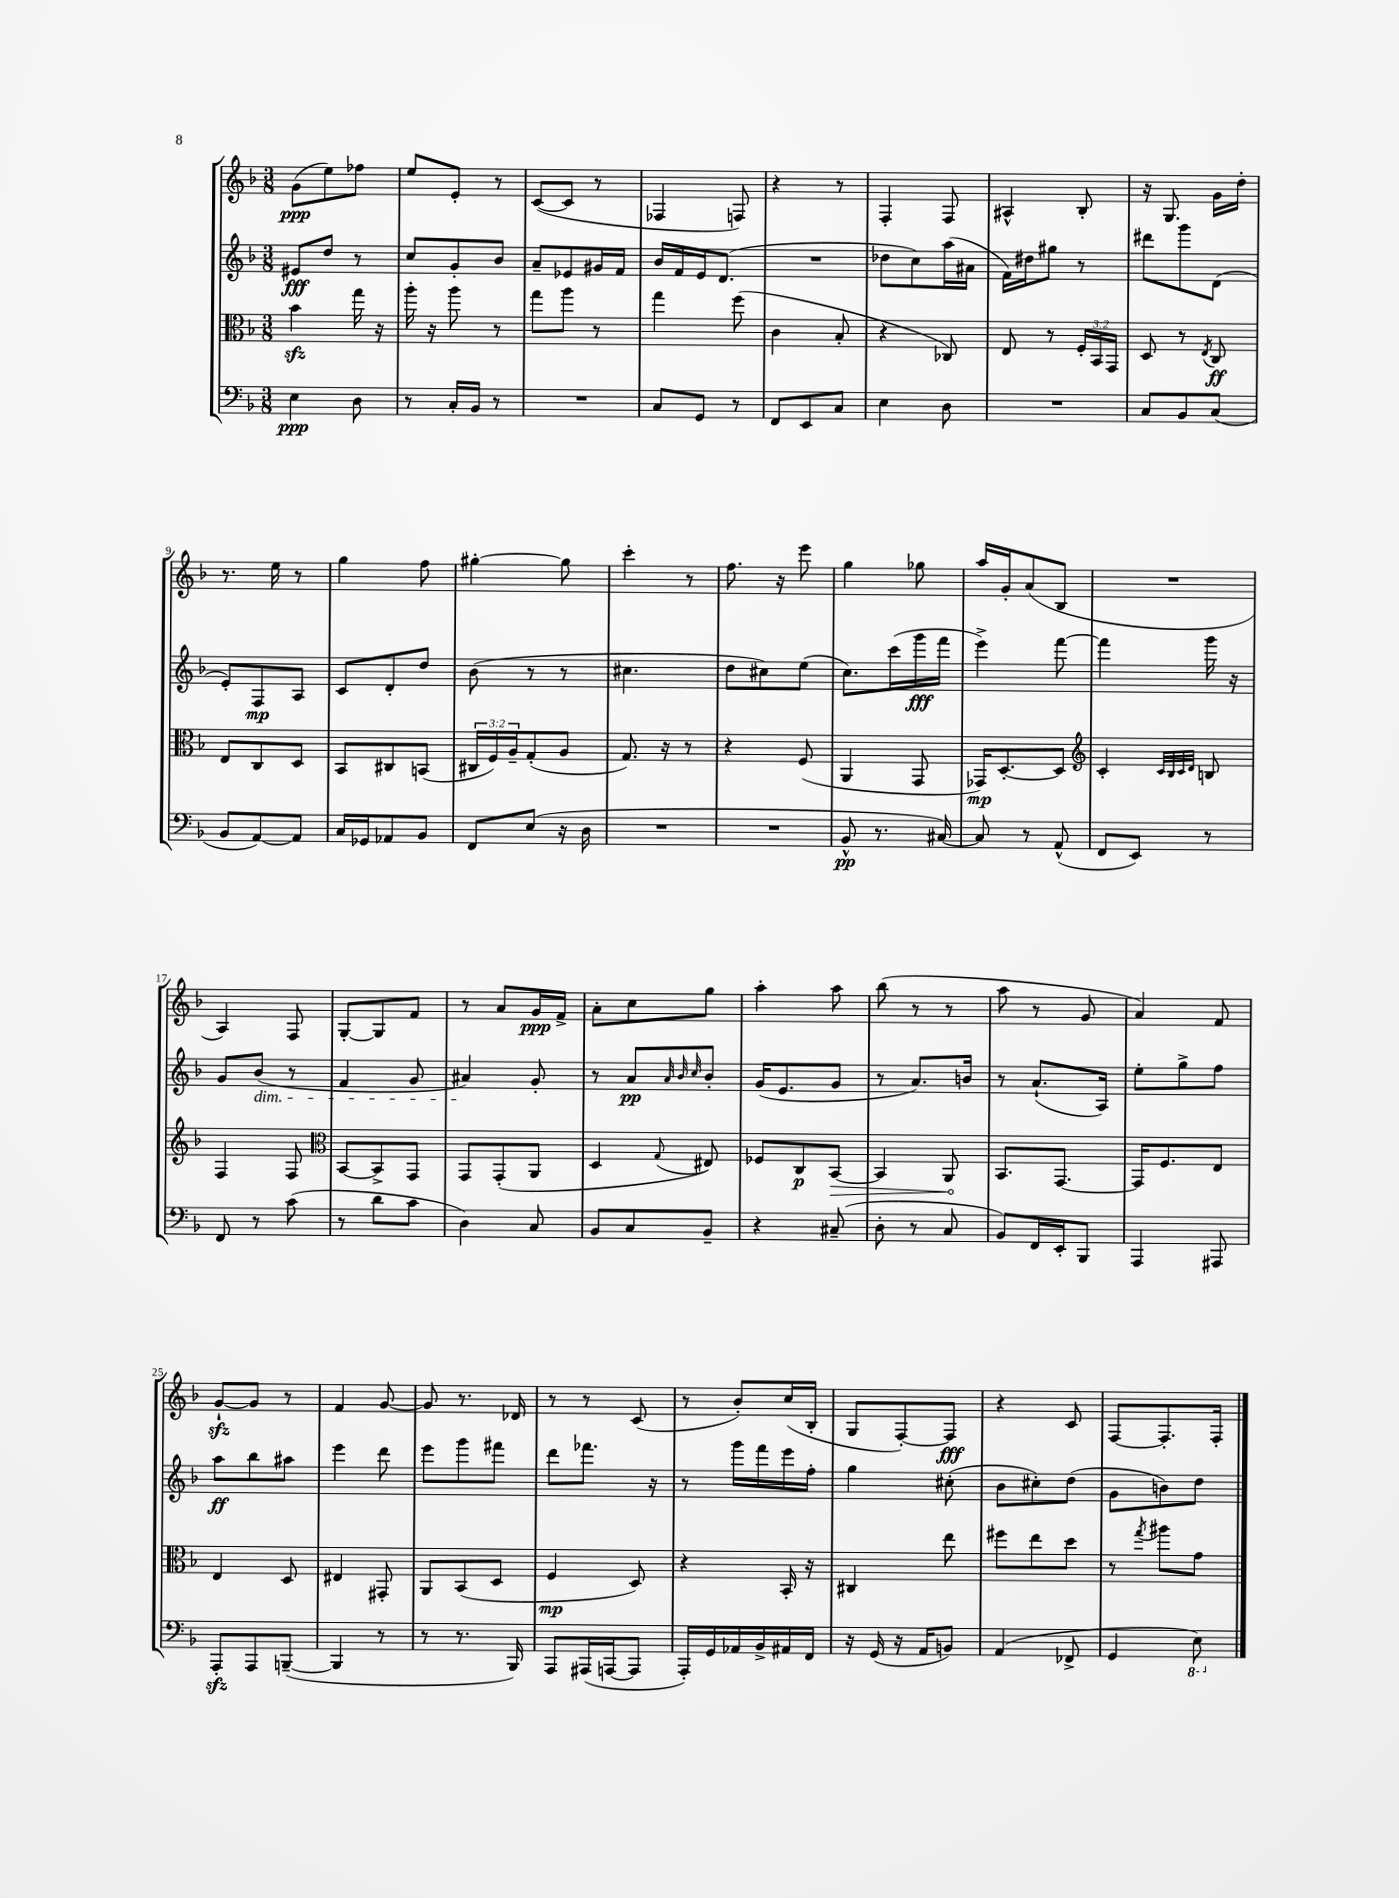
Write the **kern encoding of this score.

**kern	**kern	**kern	**kern
*staff4	*staff3	*staff2	*staff1
*clefF4	*clefC3	*clefG2	*clefG2
*k[b-]	*k[b-]	*k[b-]	*k[b-]
*M3/8	*M3/8	*M3/8	*M3/8
4E	4b-	8e#	(8g
.	.	8dd	8ee)
8D	16gg	8r	8ff-
.	16r	.	.
=	=	=	=
8r	16aa'	8cc	8ee
.	16r	.	.
16C'	8aa	8g'	8e'
16BB-	.	.	.
8r	8r	8b-	8r
=	=	=	=
4.r	8gg	8a~	([8c
.	8aa	8e-	8c]
.	8r	16g#	8r
.	.	16f	.
=	=	=	=
8C	4gg	16b-	4F-
.	.	16f	.
8GG	.	16e	.
.	.	(8.d	.
8r	(8ff	.	8F)
=	=	=	=
8FF	4c	4.r	4r
8EE	.	.	.
8C	8B-'	.	8r
=	=	=	=
4E	4r	8dd-	4F'
.	.	8cc)	.
8D	8C-)	(16aa	8F
.	.	16a#	.
=	=	=	=
4.r	8E	16f)	4A#^^
.	.	16dd#	.
.	8r	8gg#	.
.	24F'	8r	8B-'
.	24BB-	.	.
.	24GG	.	.
=	=	=	=
8C	8D	8ddd#	16r
.	.	.	8.G
8BB-	8r	8ggg	.
.	8qE	.	.
(8C	8C	(8d	16g
.	.	.	16dd'
=	=	=	=
8BB-	8E	8e')	8.r
[8AA)	8C	8F	.
.	.	.	16ee
8AA]	8D	8A	8r
=	=	=	=
16C	8BB-	8c	4gg
16GG-	.	.	.
8AA-	8C#	8d'	.
8BB-	(8BB	8dd	8ff
=	=	=	=
8FF	24C#	(8b-	[4gg#'
.	24F)	.	.
.	24A~	.	.
(8E	(8G'	8r	.
16r	8A	8r	8gg#]
16D	.	.	.
=	=	=	=
4.r	8.G)	4.cc#	4ccc'
.	16r	.	.
.	8r	.	8r
=	=	=	=
4.r	4r	8dd	8.ff
.	.	8cc#)	.
.	.	.	16r
.	(8F	(8ee	8eee
=	=	=	=
8BB-^^	4AA	8.cc)	4gg
8.r	.	.	.
.	.	(16ccc	.
.	8GG	16ggg	8gg-
[16C#)	.	16fff	.
=	=	=	=
8C#]	16GG-)	4eee^)	16aa
.	[8.D'	.	16g'
8r	.	.	(8a
(8AA^^	8D]	[8fff	8B-
=	=	=	=
*	*clefG2	*	*
8FF	4c'	4fff]	4.r
8EE)	.	.	.
.	32qqc	.	.
.	32qqB-	.	.
.	32qqc	.	.
.	32qqd	.	.
8r	8B	16ggg	.
.	.	16r	.
=	=	=	=
8FF	4F	8g	4A)
8r	.	(8b-	.
(8c	8F	8r	8F
=	=	=	=
*	*clefC3	*	*
8r	[8BB-	4f	[8G'
8d	8BB-^]	.	8G]
8c	8GG	8g	8f
=	=	=	=
4D)	8GG	4a#)	8r
.	(8GG'	.	8a
8C	8AA	8g'	16g
.	.	.	16f^
=	=	=	=
8BB-	4D	8r	8a'
8C	.	8a	8cc
.	.	32qqa	.
.	.	32qqb-	.
.	8qqG	32qqcc	.
8BB-~	8E#)	8b-'	8gg
=	=	=	=
4r	8F-	(16g	4aa'
.	.	8.e	.
.	8C	.	.
(8C#~	[8BB-	8g	8aa
=	=	=	=
8D'	4BB-]	8r	(8bb-
8r	.	8.a)	8r
8C	8AA	.	8r
.	.	16b	.
=	=	=	=
8BB-)	8.BB-	8r	8aa
16FF	.	(8.a`	8r
16EE'	[8.GG	.	.
8BBB-	.	.	8g
.	.	16A)	.
=	=	=	=
4AAA	16GG]	8ee'	4a)
.	8.F	.	.
.	.	8gg^	.
8AAA#	8E	8ff	8f
=	=	=	=
8AAA'	4E	8aa	[8g`
8AAA	.	8bb-	8g]
([8BBB~	8D	8aa#	8r
=	=	=	=
4BBB]	4E#	4eee	4f
8r	8GG#'	8ddd	[8g
=	=	=	=
8r	8AA	8eee	8g]
8.r	(8BB-	8ggg	8.r
.	8D	8fff#	.
16BBB-)	.	.	16d-
=	=	=	=
8AAA	4F	8ddd	8r
(16AAA#	.	8.fff-	8r
[16AAA	.	.	.
8AAA]	8D)	.	(8c
.	.	16r	.
=	=	=	=
16AAA')	4r	8r	8r
16GG	.	.	.
16AA-	.	16ggg	8b-')
16BB-^	.	16fff	.
16AA#	16BB-'	16eee	(16cc
16FF	16r	16ff'	16B-'
=	=	=	=
16r	4C#	4gg	8G
(16GG	.	.	.
16r	.	.	[8F')
16AA	.	.	.
8BB)	8ee	(8cc#'	8F]
=	=	=	=
(4AA	8ff#	8b-	4r
.	8ee	8cc#')	.
8FF-^	8dd	(8dd	8c
=	=	=	=
4GG	8r	8g	[8F
.	8qgg	.	.
.	8aa#	8b)	8.F']
8EE)	8g	8dd	.
.	.	.	16F'
==	==	==	==
*-	*-	*-	*-
